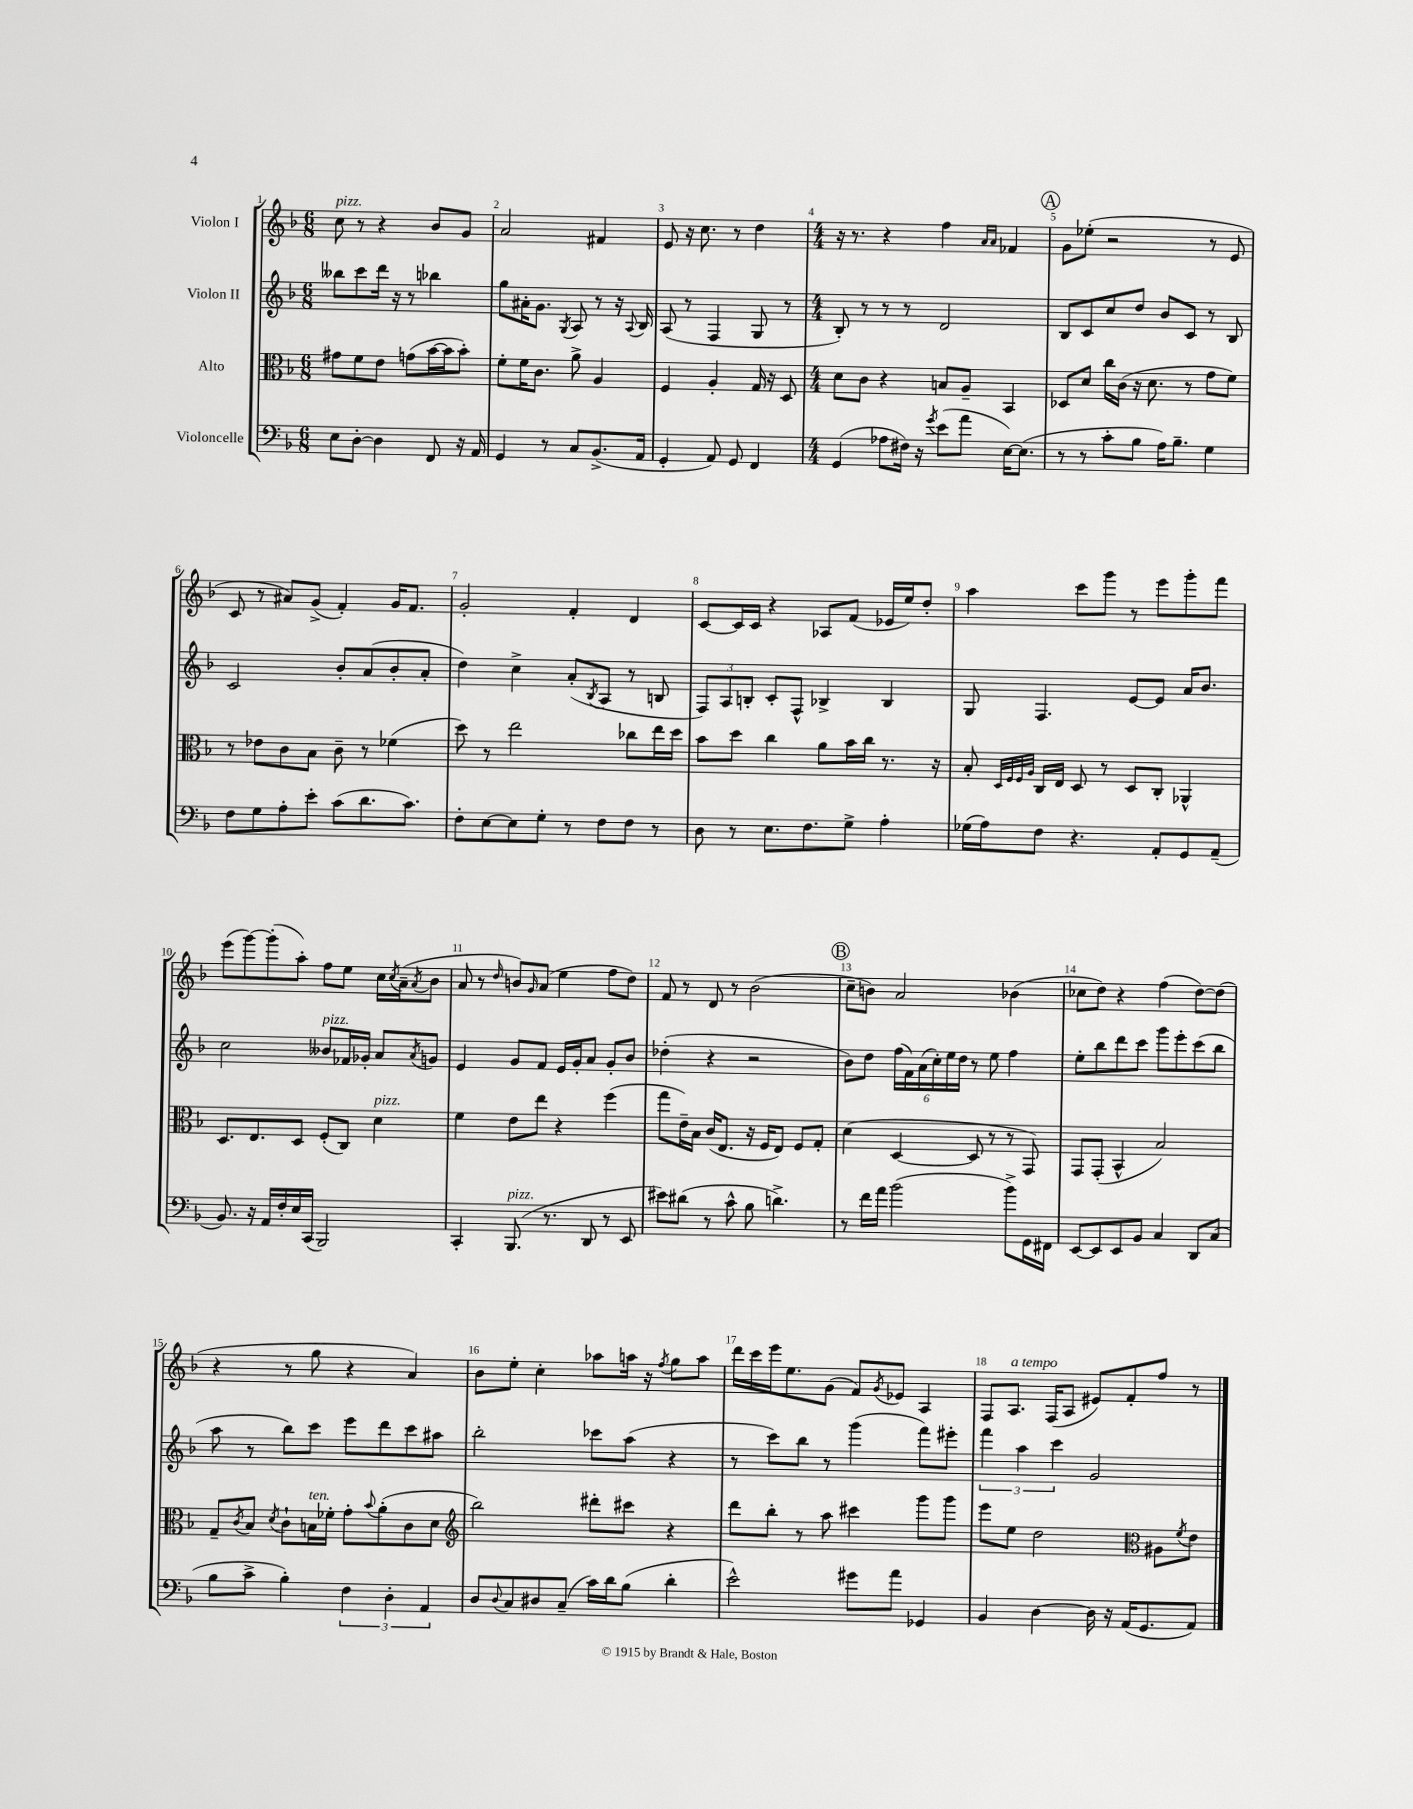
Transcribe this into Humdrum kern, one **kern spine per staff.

**kern	**kern	**kern	**kern
*staff4	*staff3	*staff2	*staff1
*clefF4	*clefC3	*clefG2	*clefG2
*k[b-]	*k[b-]	*k[b-]	*k[b-]
*M6/8	*M6/8	*M6/8	*M6/8
8E\L	8g#\L	8bb--\L	8cc\
[8D'\J	8f\	8ccc\	8r
4D\]	8e\J	16ddd\Jk	4r
.	.	16r	.
.	(8g\L	8r	.
8FF/	[16b-\L	4bb-\	8b-/L
.	16b-\]J	.	.
16r	8b-'\J)	.	8g/J
16AA/	.	.	.
=	=	=	=
4GG/	8f'\L	8gg\L	2a/
.	16f\K	16a#'\K	.
.	8.c\J	8.g\J	.
8r	.	.	.
.	.	8qG/	.
8C/L	8a^\	8A/	.
(8.BB-^/	4A/	8r	4f#/
.	.	16r	.
.	.	8qqA/	.
16AA/Jk	.	16B-/	.
=	=	=	=
4GG'/	4F/	(8A/	8e/
.	.	8r	16r
.	.	.	8.cc\
8AA/)	4A'/	4F/	.
8GG/	.	.	8r
4FF/	16G/	8G/	4dd\
.	16r	.	.
.	8D/	8r	.
=	=	=	=
*M4/4	*M4/4	*M4/4	*M4/4
(4GG/	8d\L	8B-'/)	16r
.	.	.	8.r
.	8c\J	8r	.
8A-\L	4r	8r	4r
16F#\Jk)	.	8r	.
16r	.	.	.
8qg/	.	.	.
(8e\L	8B/L	2d/	4ff\
8a\J	8A~/J	.	.
.	.	.	16qqa/LL
.	.	.	16qqa/JJ
[16E\LK)	4BB-/	.	4f-/
(8.E\]J	.	.	.
=	=	=	=
8r	8D-/L	8B-/L	8g\L
8r	8d/J	8c/	(8ee-'\J
8c'\L	16cc\LL	8cc/	2r
.	(16c\JJ	.	.
8B-\J	16r	8dd/J	.
.	8.d\	.	.
16A\LK)	.	8b-/L	.
8.B-~\J	.	.	.
.	8r	8c/J	.
4G\	8g\L	8r	8r
.	8f\J)	8B-/	8e/
=	=	=	=
8F\L	8r	2c/	8c/
8G\	8e-\L	.	8r
8A'\	8c\	.	8a#/L)
8e'\J	8B-\J	.	(8g^/J
(8c\L	8c~\	8b-'/L	4f'/)
8.d\	8r	(8a/	.
.	(4f-\	8b-'/	16g/LK
8.c\J)	.	.	8.f/J
.	.	8a'/J	.
=	=	=	=
8F'\L	8dd\)	4dd\)	2g'/
[8E\	8r	.	.
8E\]	2ee\	4cc^\	.
8G'\J	.	.	.
8r	.	(8a'/L	4f'/
.	.	8qB-/	.
8F\L	.	8A/J	.
8F\J	8cc-\L	8r	4d/
8r	16ee\L	8B/	.
.	16dd\JJ	.	.
=	=	=	=
8D\	8b-\L	12F/L)	[8c/L
.	.	12A/	.
8r	8dd\J	.	16c/]L
.	.	12B'/J	.
.	.	.	16c/JJ
8.E\L	4cc\	8c'/L	4r
.	.	8F^^/J	.
8.F\	.	.	.
.	8a\L	4B-^/	8A-/L
8G^\J	16b-\L	.	(8f/J
.	16cc\JJ	.	.
4A'\	8.r	4B-/	16e-/LL
.	.	.	16ee/J)
.	.	.	8dd'/J
.	16r	.	.
=	=	=	=
(16G-\LL	8B-'/	8G/	4aa\
16A\J)	.	.	.
.	32qqD/LLL	.	.
.	32qqF/	.	.
.	32qqF/	.	.
.	32qqA/JJJ	.	.
8F\J	16C/LL	4.F/	.
.	16E/JJ	.	.
4.r	8D/	.	8ccc\L
.	8r	.	8ggg\J
.	8D/L	[8e/L	8r
8AA'/L	8C'/J	8e/]J	8eee\L
8GG/	4AA-^^/	16a/LK	8ggg'\
.	.	8.b-/J	.
(8AA~/J	.	.	8fff\J
=	=	=	=
8.BB-/)	8.D/L	2cc\	(8eee\L
.	.	.	[8ggg\)
16r	8.E/	.	.
16AA/LL	.	.	(8ggg'\]
16F'/	.	.	.
16E/	8D/J	.	8aa'\J)
(16CC/JJ	.	.	.
2BBB-/)	(8F'/L	8b--/L	8ff\L
.	8C/J)	16f-/L	8ee\J
.	.	16g-'/JJ	.
.	4d\	8a/L	16cc\LL
.	.	.	8qcc/
.	.	.	(16a~\J
.	.	8qa/	8qa/
.	.	8g/J	8b-\J
=	=	=	=
4CC'/	4f\	4e/	8a/
.	.	.	8r
.	.	.	16qqdd/
(8.BBB-/	8e\L	8g/L	8b/L)
.	.	.	16qqg/
.	8ee\J	8f/J	(8a/J
8.r	.	.	.
.	4r	16e/LL	4ee\
.	.	16g'/J	.
8DD/	.	8a/J	.
8r	(4ff\	8g'/L	8ff\L
8EE/	.	8b-/J	8dd\J)
=	=	=	=
8e#\L)	8gg\L	(4dd-'\	8f/
(8d#\J	16e~\L)	.	8r
.	16B-\JJ	.	.
8r	(16c/LK	4r	8d/
.	8.E/J	.	.
8c^^\	.	.	8r
8B-\	16r	2r	(2b-\
.	16F/LK	.	.
4.d^\)	8E/J)	.	.
.	8F/L	.	.
.	8G'/J	.	.
=	=	=	=
8r	(4d\	8b-\L)	8cc~\L
16f\LL	.	8dd\J	8b\J)
16a\JJ	.	.	.
(2b-\	[4D/	(24ff\LL	2a/
.	.	24f\)	.
.	.	(24a\	.
.	.	24cc'\)	.
.	.	24ee\	.
.	.	24dd\JJ	.
.	8D/]	8r	.
.	8r	8ee\	.
8b-^\L)	8r	4ff\	(4b-\
16GG\L	8GG/)	.	.
16FF#\JJ	.	.	.
=	=	=	=
[8EE/L	8GG/L	8ee'\L	8cc-\L
8EE/]	(8GG'/J	8bb-\	8dd\J)
8EE/	4BB-^^/	8ddd\	4r
8BB-/J	.	8ccc\J	.
4C/	2B-/)	8ggg\L	(4ff\
.	.	8eee'\	.
8DD/L	.	(8ccc\	[8dd\L)
(8C/J	.	8bb-\J	(8dd\]J
=	=	=	=
8B-\L	8G~/L	8aa\	4r
.	8qc/	.	.
8c^\J	8B-/J	8r	.
.	8qd/	.	.
4B-'\)	8c`\L	8bb-\L)	8r
.	16B\L	8ccc\J	8gg\
.	16f-'\JJ	.	.
6F\	8g'\L	8eee\L	4r
.	8qqb-/	.	.
.	(8a'\	8ddd\	.
6D'\	.	.	.
.	8c\	8ccc\	4a/)
6AA/	.	.	.
.	8d\J	8aa#\J	.
=	=	=	=
*	*clefG2	*	*
8D/L	2bb-\)	2bb-'\	8b-\L
8qqD/	.	.	.
8C/	.	.	8ee'\J
8D#/	.	.	4cc'\
(8C~/J	.	.	.
16c\LL)	8ddd#'\L	8ccc-\L	8aa-\L
16d\J	.	.	.
(8B-\J	8ccc#\J	(8aa\J	16aa\Jk
.	.	.	16r
.	.	.	8qff/
4d'\	4r	4r	8gg\L
.	.	.	8aa\J
=	=	=	=
2e^^\)	8ddd\L	8r	16ddd\LL
.	.	.	16ccc\
.	8bb-'\J	8ccc\L)	16eee\J
.	.	.	8.ee\
.	8r	8bb-\J	.
.	8aa\	8r	(8g\J
8g#\L	4ccc#\	(4ggg\	8f/L)
.	.	.	8qg/
8a\J	.	.	8e-/J
4GG-/	8ggg\L	8fff\L)	4A/
.	8ggg\J	8eee#'\J	.
=	=	=	=
4BB-/	8eee\L	6fff\	8F/L
.	8ee\J	.	8.A/J
.	.	6aa\	.
[4D\	2dd\	.	.
.	.	.	(16F/LK
.	.	6ccc\	.
.	.	.	8A/J
16D\]	.	2g/	8e#/L)
16r	.	.	.
(16AA/LK	.	.	8f'/
8.GG/	.	.	.
*	*clefC3	*	*
.	8A#\L	.	8ff/J
.	8qf/	.	.
8AA/J)	8e\J	.	8r
==	==	==	==
*-	*-	*-	*-
